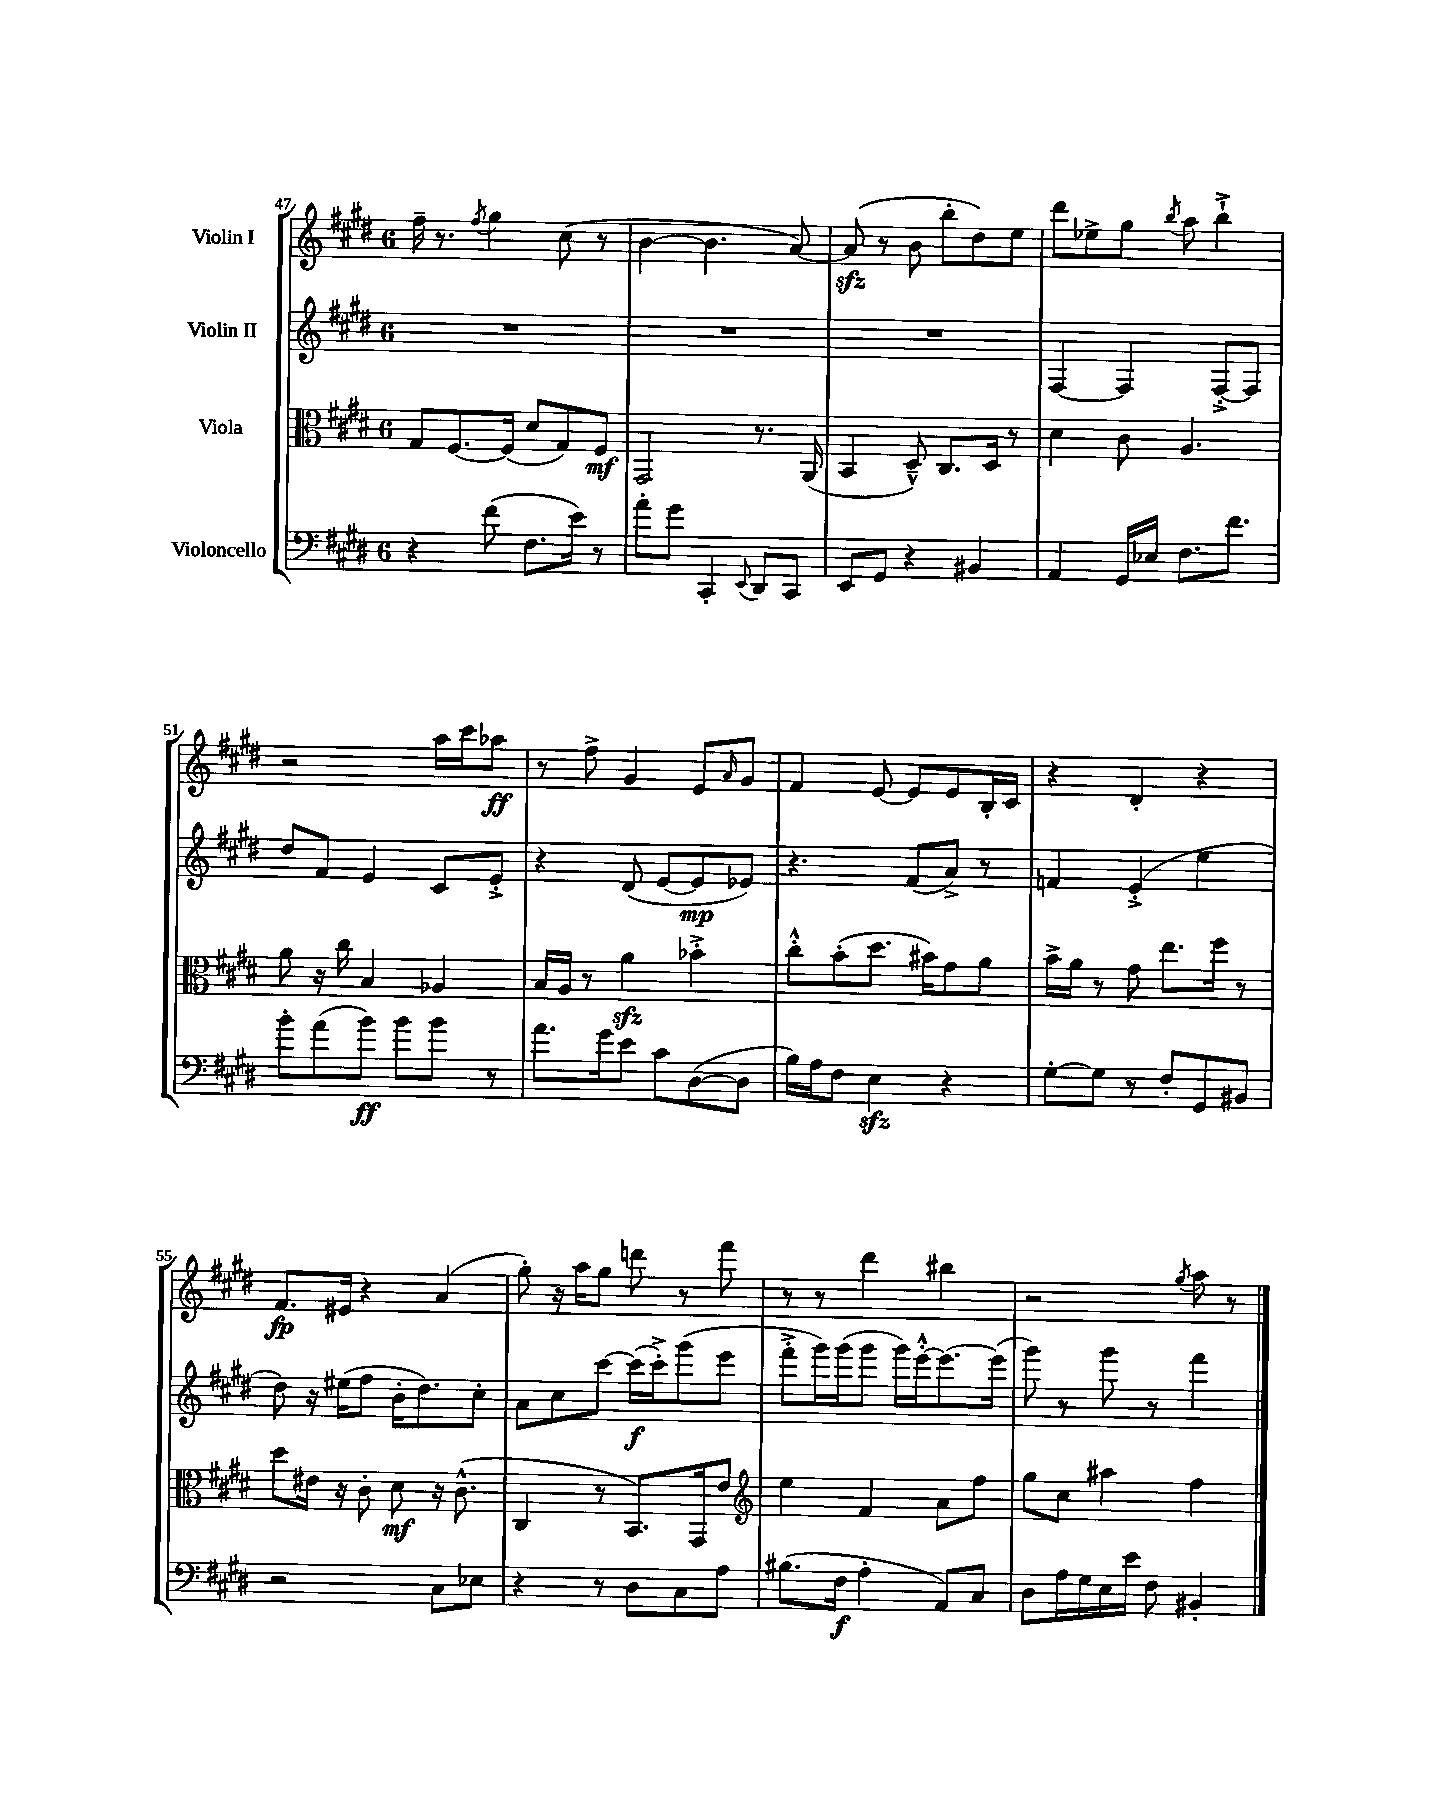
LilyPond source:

<<
\new StaffGroup <<
\new Staff = "s0" \with { instrumentName = "Violin I" } {
    \clef treble \key e \major \once \override Staff.TimeSignature.style = #'single-digit \time 6/8
    fis''16-- r8. \acciaccatura { fis''8 } gis''4 cis''8( r8 |
    b'4~ b'4. a'8~) |
    a'8\sfz( r8 b'8 b''8-. dis''8) e''8 |
    dis'''8 ees''8-> gis''8 \acciaccatura { b''8 } a''8 b''4-!-> |
    r2 a''16 cis'''16 aes''8\ff |
    r8 fis''8-> gis'4 e'8 \grace { a'16 } gis'8 |
    fis'4 e'8~ e'8 e'8 b16-. cis'16 |
    r4 dis'4-. r4 |
    fis'8.\fp eis'16 r4 a'4( |
    gis''8-.) r16 a''16 gis''8 d'''8 r8 fis'''8 |
    r8 r8 dis'''4 bis''4 |
    r2 \acciaccatura { gis''8 } a''8 r8 \bar "|." |
}
\new Staff = "s1" \with { instrumentName = "Violin II" } {
    \clef treble \key e \major \once \override Staff.TimeSignature.style = #'single-digit \time 6/8
    R2. |
    R2. |
    R2. |
    fis4~ fis4 fis8~-.-> fis8 |
    dis''8 fis'8 e'4 cis'8 e'8-.-> |
    r4 dis'8( e'8~ e'8\mp ees'8) |
    r4. fis'8( a'8->) r8 |
    f'4 e'4-.->( e''4 |
    dis''8) r16 eis''16( fis''8 b'16-. dis''8.) cis''8-. |
    a'8 cis''8 cis'''8~ cis'''16\f( cis'''16-.->) gis'''8( e'''8 |
    fis'''8-.-> gis'''16) gis'''16( gis'''8 gis'''16) e'''16~-.-^ e'''8.~ e'''16( |
    gis'''8) r8 gis'''8 r8 fis'''4 \bar "|." |
}
\new Staff = "s2" \with { instrumentName = "Viola" } {
    \clef alto \key e \major \once \override Staff.TimeSignature.style = #'single-digit \time 6/8
    gis8 fis8.~ fis16( dis'8 gis8) fis8\mf |
    gis,2 r8. a,16( |
    b,4 dis8---^) cis8. dis16 r8 |
    dis'4 cis'8 a4. |
    a'8 r16 cis''16 b4 aes4 |
    b16 a16 r8 a'4\sfz bes'4-.-> |
    cis''8-.-^ b'8-.( dis''8. bis'16) gis'8 a'8 |
    b'16-> a'16 r8 gis'8 e''8. fis''16 r8 |
    dis''8 eis'16 r16 cis'8-. dis'8\mf r16 cis'8.-^( |
    cis4 r8 b,8.) gis,16 e'8 |
    \clef treble e''4 fis'4 a'8 fis''8 |
    gis''8 cis''8 ais''4 fis''4 \bar "|." |
}
\new Staff = "s3" \with { instrumentName = "Violoncello" } {
    \clef bass \key e \major \once \override Staff.TimeSignature.style = #'single-digit \time 6/8
    r4 fis'8( fis8. e'16) r8 |
    a'8-. gis'8 cis,4-. \appoggiatura { e,8 } dis,8 cis,8 |
    e,8 gis,8 r4 bis,4 |
    a,4 gis,16 ees16 fis8. fis'8. |
    b'8-. a'8( b'8\ff) b'8 b'8 r8 |
    a'8. gis'16 e'8 cis'8 dis8~( dis8 |
    b16) a16 fis8 e4\sfz r4 |
    gis8~-. gis8 r8 fis8-. gis,8 bis,8 |
    r2 cis8 ees8 |
    r4 r8 dis8 cis8 a8 |
    bis8.( fis16\f a4-. a,8) cis8 |
    dis8 a16 gis16 e16 e'16 fis8 bis,4-. \bar "|." |
}
>>
>>
\layout { \context { \Score currentBarNumber = #47 } }
